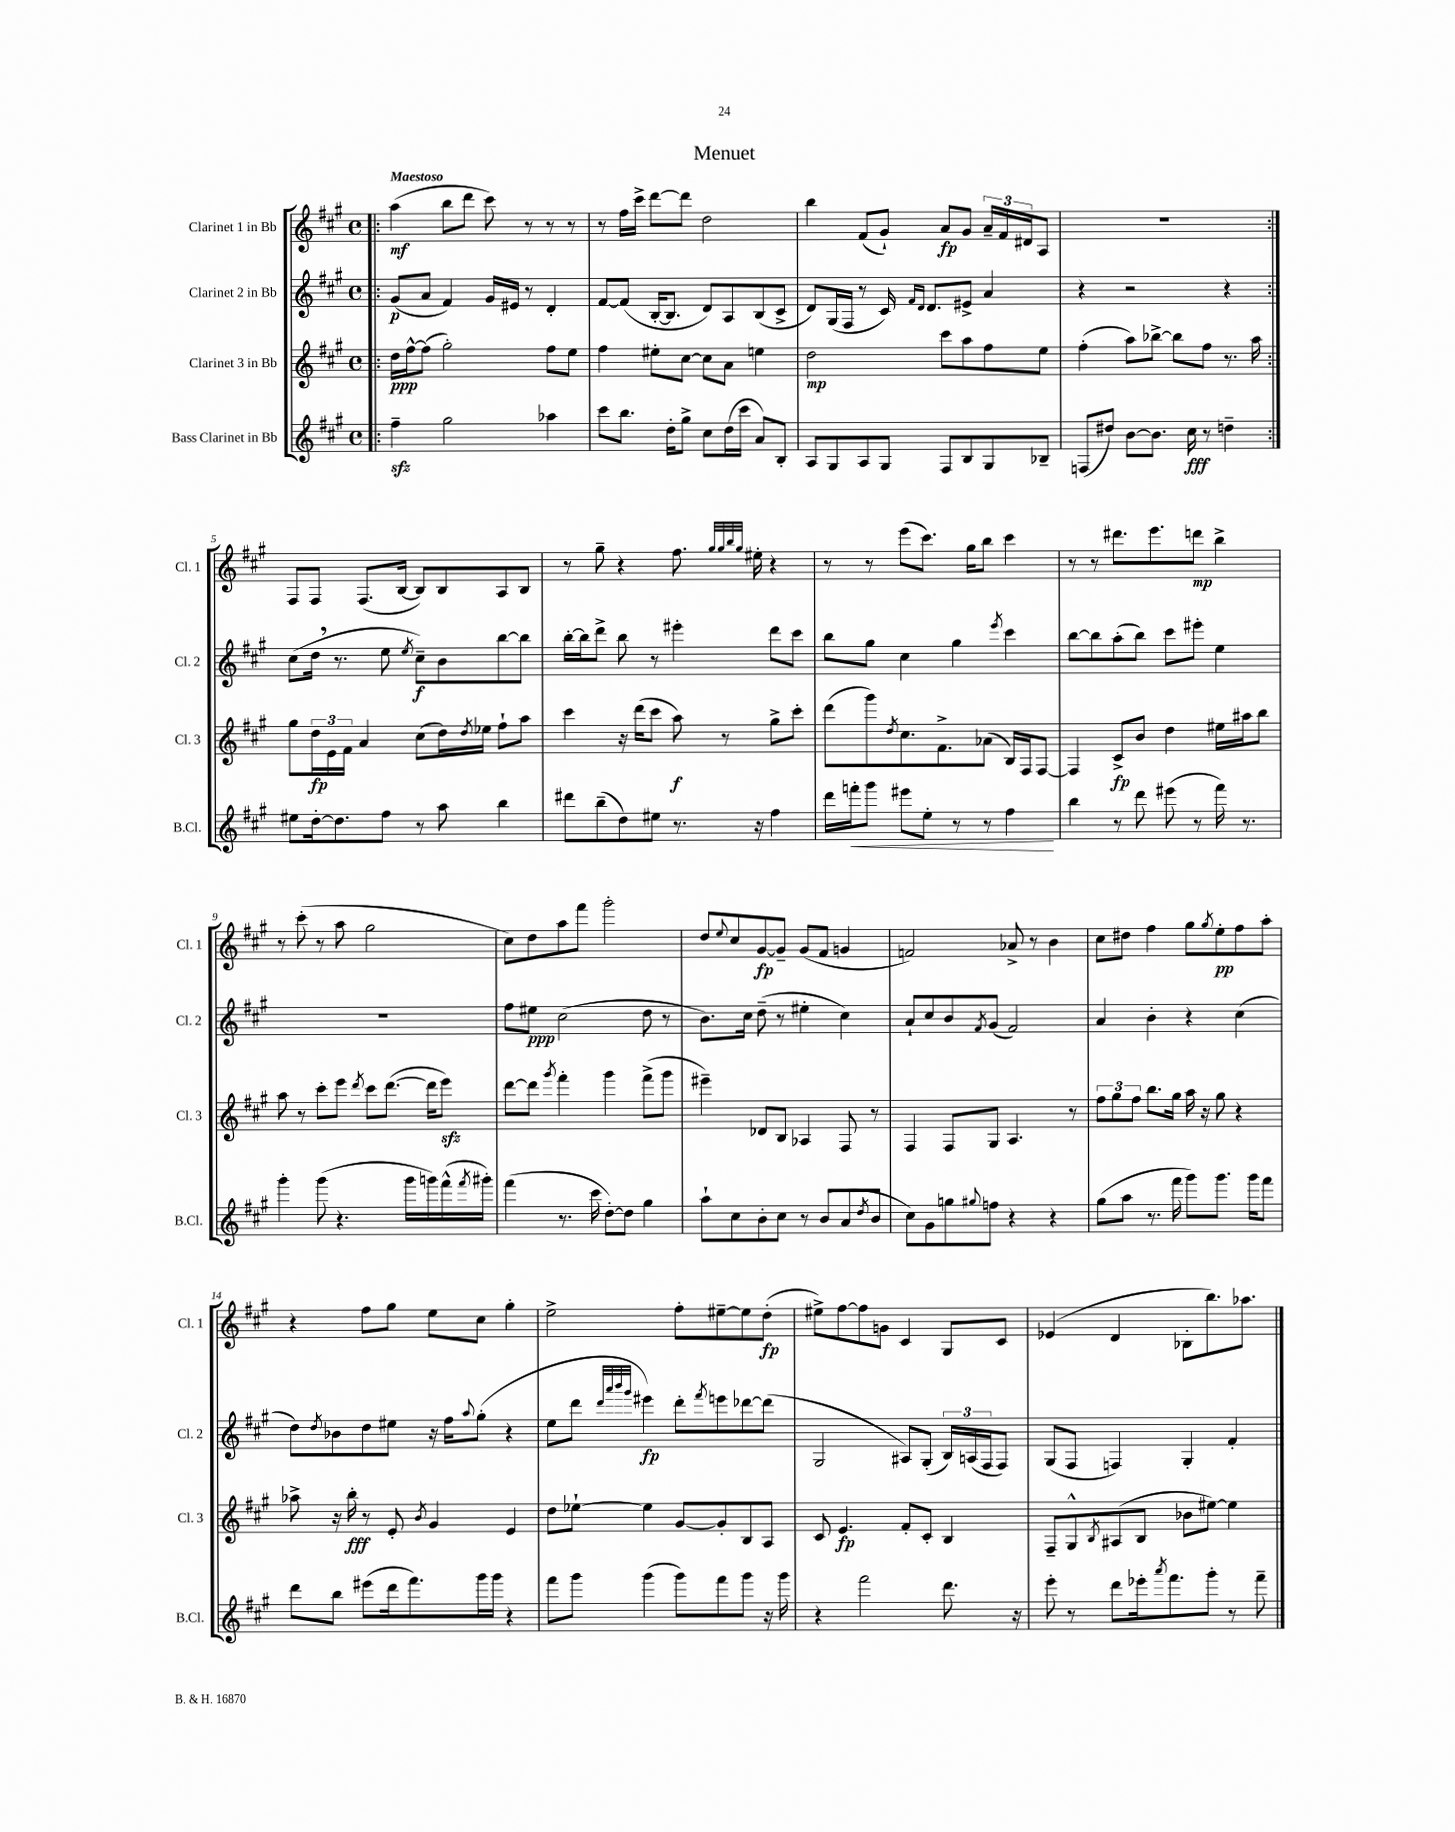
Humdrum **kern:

**kern	**kern	**kern	**kern
*staff4	*staff3	*staff2	*staff1
*clefG2	*clefG2	*clefG2	*clefG2
*k[f#c#g#]	*k[f#c#g#]	*k[f#c#g#]	*k[f#c#g#]
*M4/4	*M4/4	*M4/4	*M4/4
*met(c)	*met(c)	*met(c)	*met(c)
=!|:	=!|:	=!|:	=!|:
4ff#~	16dd	(8g#	(4aa
.	[16ff#^^	.	.
.	(8ff#]	8a	.
2gg#	2gg#')	4f#)	8bb
.	.	.	8ddd
.	.	16g#	8ccc#)
.	.	16e#	.
.	.	8r	8r
4aa-	8ff#	4d'	8r
.	8ee	.	8r
=	=	=	=
8ccc#	4ff#	[8f#	8r
8.bb	.	(8f#]	16ff#
.	.	.	16ccc#^
.	8ee#'	[16B'	[8ddd
16dd'	.	8.B]	.
8gg#^	[8cc#	.	8ddd]
8cc#	8cc#]	8d)	2dd
(16dd	8a	8A	.
16ccc#	.	.	.
8a)	4ee	(8B	.
8B'	.	8c#^	.
=	=	=	=
8A	2dd	8d)	4bb
8G#	.	(16G#	.
.	.	16F#	.
8A	.	8r	(8f#
8G#	.	16c#)	8g#`)
.	.	16qqf#	.
.	.	16qqd	.
.	.	8.d	.
8F#	8ccc#	.	8a
8B	8aa	8e#^	8g#
8G#	8ff#	4a	24a~
.	.	.	24f#
.	.	.	24d#
8B-~	8ee	.	8A
=	=	=	=
(8F	(4ff#'	4r	1r
8dd#)	.	.	.
[8b	8aa)	2r	.
8.b]	[8bb-^	.	.
.	8bb-]	.	.
16cc#	.	.	.
8r	8ff#	.	.
4dd~	8.r	4r	.
.	16aa	.	.
=:|!	=:|!	=:|!	=:|!
8ee#	8gg#	(8cc#	8F#
[16dd'	24dd	16dd	8F#
.	24e	.	.
8.dd]	.	8.r	.
.	24f#	.	.
.	4a	.	(8.F#
8ff#	.	8ee	.
.	.	.	[16B
.	.	8qee	.
8r	(8cc#	8cc#~)	8B])
8aa	16dd)	8b	8B
.	8qdd	.	.
.	16ee-	.	.
4bb	8ff#`	[8bb	8A
.	8aa	8bb]	8B
=	=	=	=
8ddd#	4ccc#	[16bb'	8r
.	.	16bb]	.
(8bb~	.	8ddd^	8gg#~
8dd)	16r	8bb	4r
.	(16ddd	.	.
8ee#	8ccc#	8r	.
8.r	8aa)	4eee#'	8.ff#
.	8r	.	.
.	.	.	32qqgg#
.	.	.	32qqgg#
.	.	.	32qqbb
.	.	.	32qqgg#
16r	.	.	16ee#'
4ff#	8gg#^	8ddd	4r
.	8ccc#'	8ccc#	.
=	=	=	=
16ddd	(8ddd	8bb	8r
16fff'	.	.	.
8ggg#	8ggg#)	8gg#	8r
.	8qdd	.	.
8eee#	8.cc#	4cc#	(8eee
8ee'	.	.	8.ccc#)
.	8.f#^	.	.
8r	.	4gg#	.
.	.	.	16gg#
8r	(8a-	.	8bb
.	.	8qeee	.
4ff#	16B)	4ccc#	4ccc#
.	16F#	.	.
.	[8F#	.	.
=	=	=	=
4bb	4F#]	[8bb	8r
.	.	8bb]	8r
8r	8c#^	(8aa'	8.ddd#
8ddd	8b	8bb)	.
.	.	.	8.eee
(8eee#	4dd	8ccc#	.
8r	.	8eee#'	8ddd
16fff#)	16ee#	4ee	4bb^
8.r	16aa#	.	.
.	8bb	.	.
=	=	=	=
4ggg#'	8aa	1r	8r
.	8r	.	(8ccc#'
(8ggg#	8ccc#'	.	8r
4.r	8eee	.	8aa
.	8qddd	.	.
.	8ccc#	.	2gg#
.	([8.ddd	.	.
16ggg#	.	.	.
16ggg)	16ddd]	.	.
(16fff#^^	8eee)	.	.
8qfff#	.	.	.
16ggg#')	.	.	.
=	=	=	=
(4fff#	[8ddd	8ff#	8cc#)
.	8ddd]	8ee#	8dd
.	8qggg#	.	.
8.r	4fff#'	(2cc#	8aa
.	.	.	8fff#
16ccc#	.	.	.
[8dd')	4ggg#	.	2ggg#'
8dd]	.	.	.
4gg#	(8fff#^	8dd	.
.	8ggg#	8r	.
=	=	=	=
8aa`	4eee#~)	8.b)	8dd
.	.	.	8qqee
8cc#	.	.	8cc#
.	.	16cc#	.
8b'	8d-	(8dd~	[8g#
8cc#	8B	8r	8g#~]
8r	4A-	4ee#'	(8g#
(8b	.	.	8f#
8a	8F#	4cc#)	4g
8qdd	.	.	.
8b	8r	.	.
=	=	=	=
8cc#)	4F#	8a`	2f)
8g#	.	8cc#	.
8gg	8F#	8b	.
8qqgg#	.	8qf#	.
8ff	8G#	(8g#	.
4r	4.A	2f#)	8a-^
.	.	.	8r
4r	.	.	4b
.	8r	.	.
=	=	=	=
(8gg#	12ff#	4a	8cc#
.	12gg#	.	.
8aa	.	.	8dd#
.	12ff#	.	.
8.r	8.bb	4b'	4ff#
16fff#	16gg#	.	.
8ggg#)	16aa	4r	8gg#
.	16r	.	.
.	.	.	8qgg#
8.ggg#	8gg#	.	8ee'
.	4r	(4cc#	8ff#
16ggg#	.	.	.
8fff#	.	.	8aa'
=	=	=	=
8ddd	8aa-^	8dd)	4r
.	.	8qdd	.
8bb	16r	8b-	.
.	16bb'	.	.
(8eee#	8r	8dd	8ff#
16ddd	8e'	8ee#	8gg#
8.fff#)	.	.	.
.	8qb	.	.
.	4g#	16r	8ee
.	.	16ff#	.
.	.	8qqaa	.
16ggg#	.	(8gg#'	8cc#
16ggg#	.	.	.
4r	4e	4r	4gg#'
=	=	=	=
8fff#	8dd	8ee	2ee^
8ggg#	[8ee-`	8ddd	.
.	.	32qqddd	.
.	.	32qqaaa	.
.	.	32qqbbb	.
.	.	32qqggg#	.
(4ggg#	4ee-]	4eee#)	.
8ggg#)	[8g#	8ddd'	8ff#'
.	.	8qfff#	.
8fff#	8g#']	8eee	[8ee#~
8ggg#	8B	[8ddd-	8ee#]
16r	8A	(8ddd-]	(8dd'
16ggg#	.	.	.
=	=	=	=
4r	8c#	2G#	8ee#^)
.	4.e	.	[8ff#
2fff#	.	.	8ff#]
.	.	.	8g
.	8f#'	8A#)	4c#
.	8c#'	(8G#'	.
8.ddd	4B	24B)	8G#
.	.	(24A	.
.	.	24F#	.
.	.	8F#)	8c#
16r	.	.	.
=	=	=	=
8eee'	8F#~	(8G#	(4e-
8r	8G#^^	8F#	.
.	8qB	.	.
8ddd	(8A#	4F)	4d
16eee-'	8B	.	.
8qaaa	.	.	.
8.fff#	.	.	.
.	8b-	4G#'	8B-'
8ggg#'	[8ee#)	.	8.bb)
8r	4ee#]	4f#'	.
.	.	.	8.aa-
8fff#~	.	.	.
==	==	==	==
*-	*-	*-	*-
